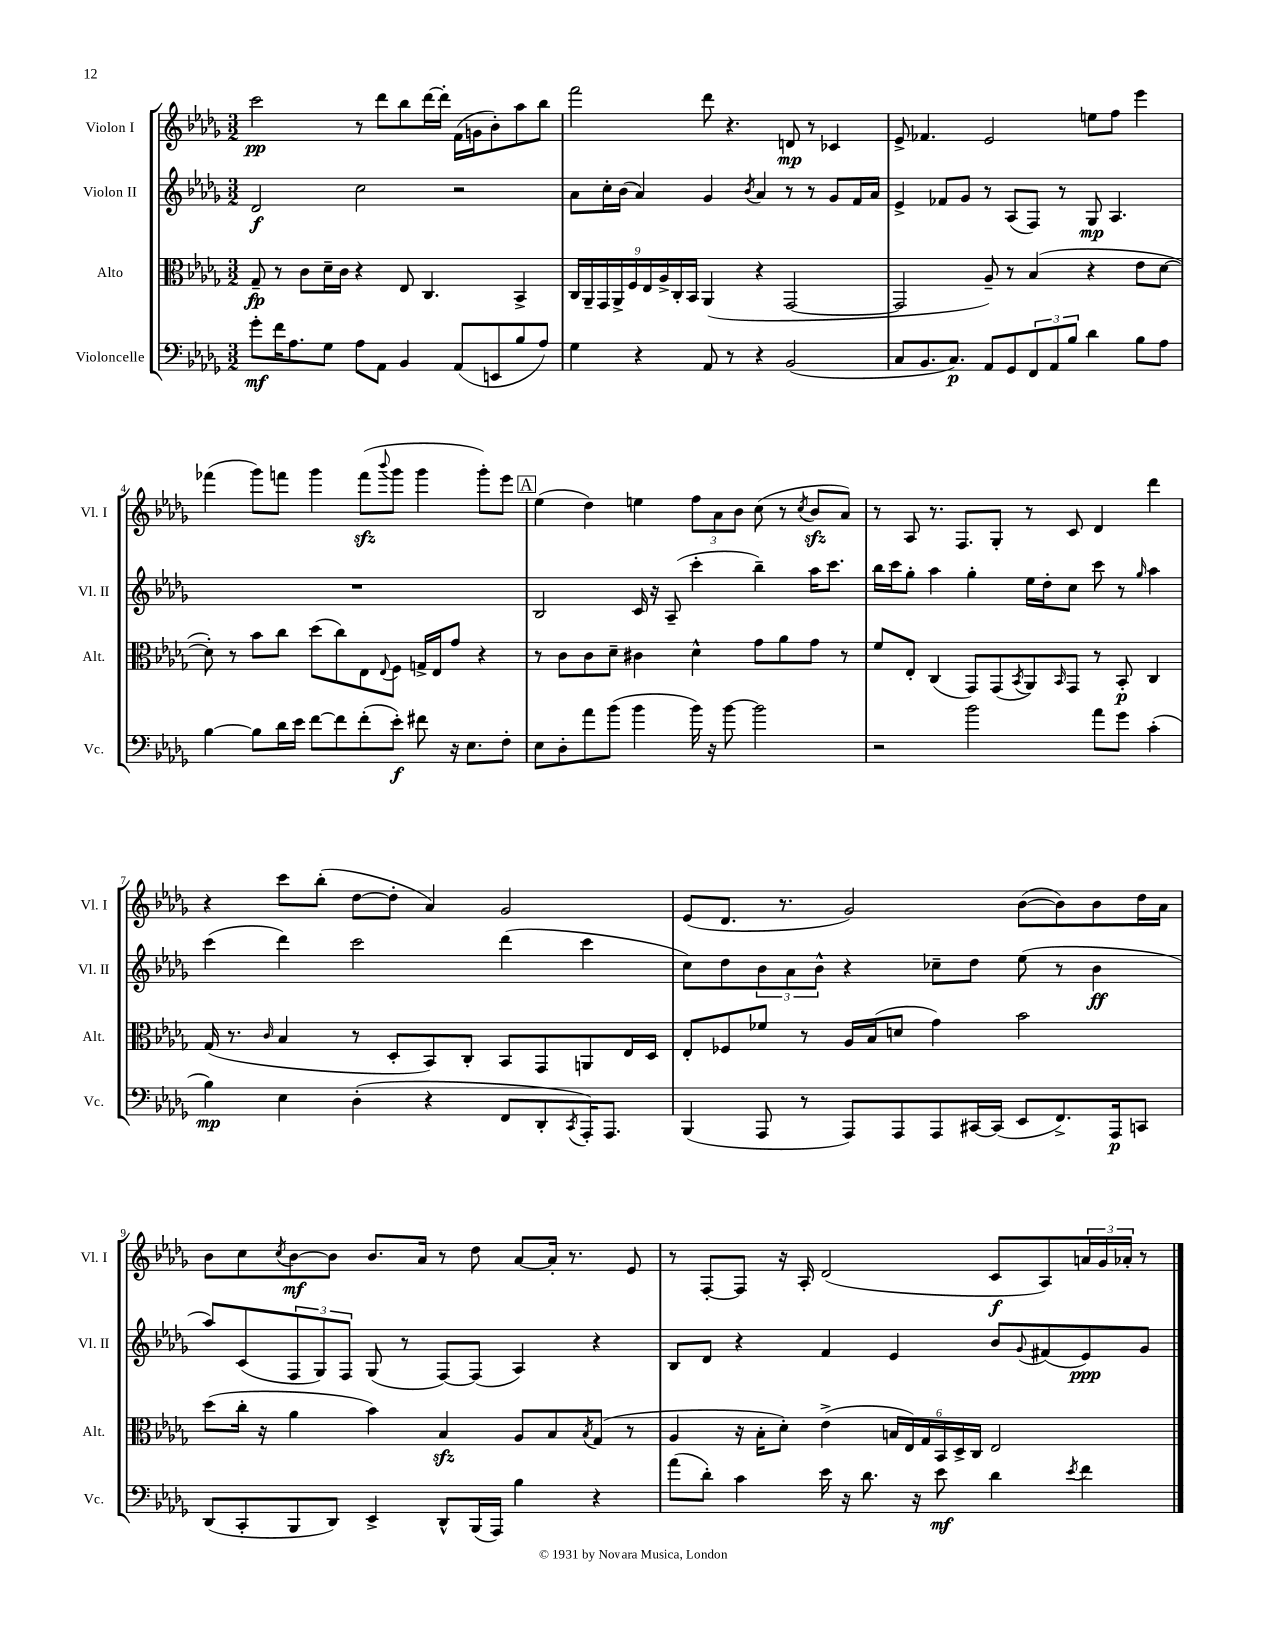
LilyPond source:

<<
\new StaffGroup <<
\new Staff = "s0" \with { instrumentName = "Violon I" shortInstrumentName = "Vl. I" } {
    \clef treble \key des \major \numericTimeSignature \time 3/2
    c'''2\pp r8 des'''8 bes''8 des'''16~ des'''16-. f'16( g'16 bes'8-.) aes''8 bes''8 |
    f'''2 des'''8 r4. d'8\mp r8 ces'4 |
    ees'8-> fes'4. ees'2 e''8 f''8 ees'''4 |
    fes'''4( ges'''8) f'''8 ges'''4 f'''8\sfz( \appoggiatura { bes'''8 } ges'''8 ges'''4 ges'''8-.) ees'''8 |
    \mark \markup { \box "A" } ees''4( des''4) e''4 \tuplet 3/2 { f''8 aes'8 bes'8 } c''8( r8 \acciaccatura { c''8 } bes'8\sfz aes'8) |
    r8 aes8 r8. f8. ges8-. r8 c'8 des'4 des'''4 |
    r4 c'''8 bes''8-.( des''8~ des''8-. aes'4) ges'2 |
    ees'8( des'8. r8. ges'2) bes'8~( bes'8) bes'8 des''16 aes'16 |
    bes'8 c''8 \acciaccatura { c''8 } bes'8~\mf bes'8 bes'8. aes'16 r8 des''8 aes'8~ aes'16-. r8. ees'8 |
    r8 f8~-. f8 r16 aes16-. des'2( c'8\f aes8) \tuplet 3/2 { a'16 ges'16 aes'16-. } r8 \bar "|." |
}
\new Staff = "s1" \with { instrumentName = "Violon II" shortInstrumentName = "Vl. II" } {
    \clef treble \key des \major \numericTimeSignature \time 3/2
    des'2\f c''2 r2 |
    aes'8 c''16-. bes'16( aes'4) ges'4 \acciaccatura { bes'8 } aes'4 r8 r8 ges'8 f'16 aes'16 |
    ees'4-> fes'8 ges'8 r8 aes8( f8) r8 ges8\mp aes4. |
    R1. |
    \mark \markup { \box "A" } bes2 c'16 r16 aes8--( c'''4-. bes''4--) aes''16 c'''8. |
    bes''16 c'''16 ges''8-. aes''4 ges''4-. ees''16 des''16-. c''8 c'''8 r8 \grace { ges''16 } aes''4 |
    c'''4( des'''4) c'''2 des'''4( c'''4 |
    c''8) des''8 \tuplet 3/2 { bes'8 aes'8 bes'8-^ } r4 ces''8-- des''8 ees''8( r8 bes'4\ff |
    aes''8) c'8( \tuplet 3/2 { f8 ges8) f8 } ges8( r8 f8~) f8( aes4) r4 |
    bes8 des'8 r4 f'4 ees'4 bes'8 \appoggiatura { ges'8 } fis'8( ees'8\ppp) ges'8 \bar "|." |
}
\new Staff = "s2" \with { instrumentName = "Alto" shortInstrumentName = "Alt." } {
    \clef alto \key des \major \numericTimeSignature \time 3/2
    ges8--\fp r8 c'8 des'16-- c'16 r4 ees8 c4. bes,4-> |
    \tuplet 9/8 { c16 aes,16-- ges,16 aes,16-> f16 ees16 aes16-> c16-. bes,16 } aes,4( r4 ges,2~ |
    ges,2 aes8--) r8 bes4( r4 ees'8 des'8~ |
    des'8-.) r8 bes'8 c''8 des''8( c''8) ees8 \appoggiatura { ees8 } f8 g16-> ees16 ges'8 r4 |
    \mark \markup { \box "A" } r8 c'8 c'8 des'8-- cis'4 des'4-^ ges'8 aes'8 ges'8 r8 |
    f'8 ees8-. c4( ges,8) ges,8( \acciaccatura { bes,8 } aes,8) \grace { bes,16 } ges,8 r8 bes,8-.\p c4 |
    ges16( r8. \grace { c'16 } bes4 r8 des8-. bes,8) c8-. bes,8 ges,8 a,8 ees16 des16 |
    ees8-. fes8 fes'8 r8 aes16 bes16( d'8 ges'4) bes'2 |
    des''8( c''16-. r16 aes'4 bes'4) bes4\sfz aes8 bes8 \acciaccatura { bes8 } ges8( r8 |
    aes4 r16 bes16-. des'8-.) ees'4->( \tuplet 6/4 { b16 ees16) ges16 bes,16 des16-> c16 } ees2 \bar "|." |
}
\new Staff = "s3" \with { instrumentName = "Violoncelle" shortInstrumentName = "Vc." } {
    \clef bass \key des \major \numericTimeSignature \time 3/2
    ges'8-.\mf f'16 aes8. ges8 aes8 aes,8 bes,4 aes,8( e,8 bes8 aes8) |
    ges4 r4 aes,8 r8 r4 bes,2( |
    c8 bes,8. c8.\p) aes,8 ges,8 \tuplet 3/2 { f,8 aes,8 bes8 } des'4 bes8 aes8 |
    bes4~ bes8 des'16 ees'16 f'8~ f'8 f'8-.( ees'8-.\f) fis'8 r16 ees8. f8-. |
    \mark \markup { \box "A" } ees8 des8-. aes'8 bes'8( bes'4 bes'16) r16 bes'8~ bes'2 |
    r2 bes'2 aes'8 ges'8 c'4-.( |
    bes4\mp) ees4 des4-.( r4 f,8 des,8-. \acciaccatura { c,8 } aes,,16-.) aes,,8. |
    bes,,4( aes,,8 r8 aes,,8) aes,,8 aes,,8 cis,16~ cis,16( ees,8 f,8.->) aes,,16\p c,8 |
    des,8( c,8-. bes,,8 des,8) ees,4-> des,8-^ bes,,16( aes,,16) bes4 r4 |
    aes'8( des'8-.) c'4 ees'16 r16 des'8. r16 ees'8\mf des'4 \acciaccatura { ees'8 } f'4 \bar "|." |
}
>>
>>
